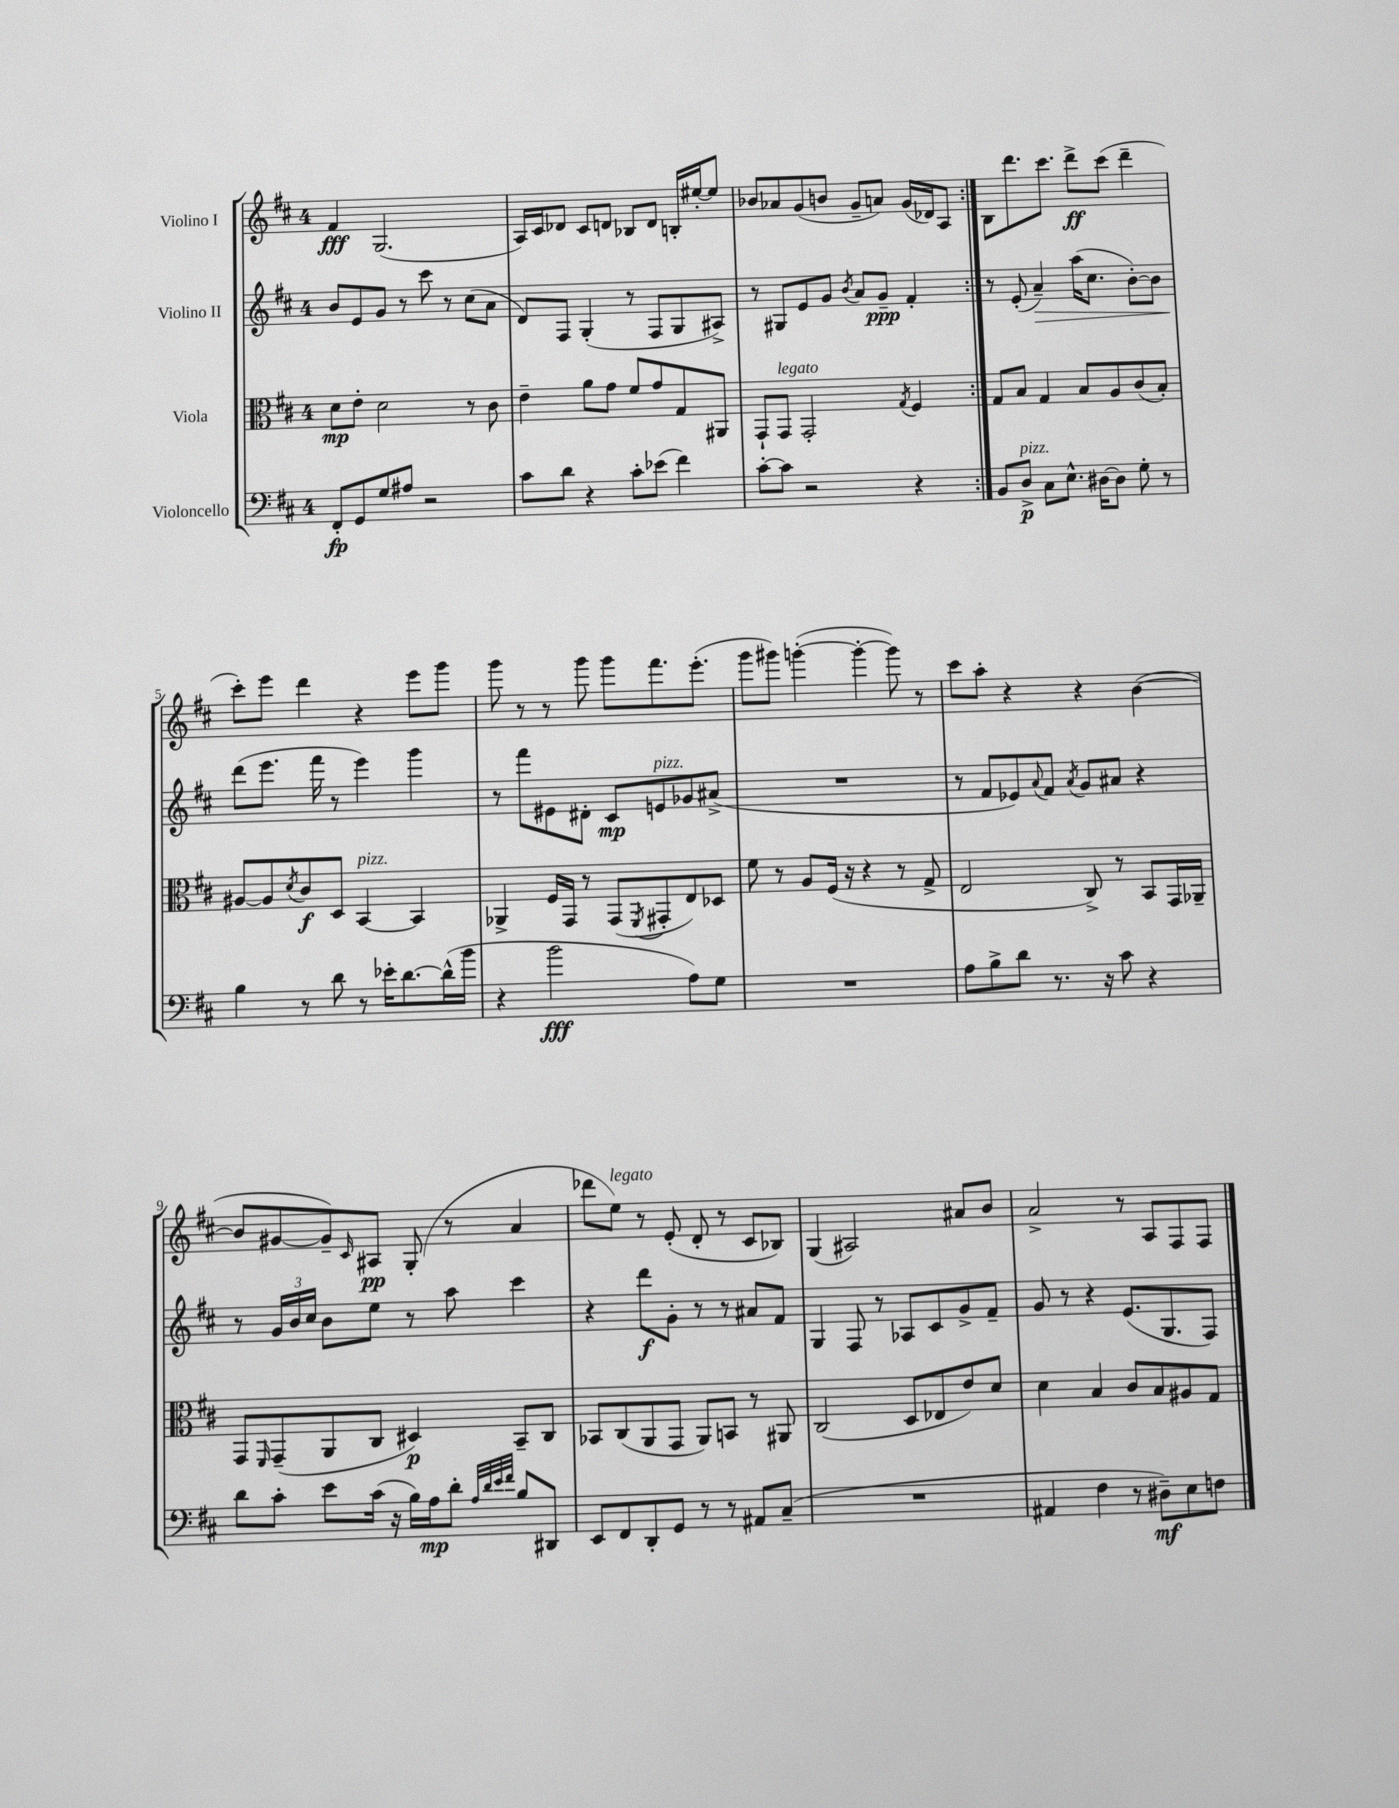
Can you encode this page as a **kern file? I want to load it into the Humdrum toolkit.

**kern	**dynam	**kern	**dynam	**kern	**dynam	**kern	**dynam
*part4	*part4	*part3	*part3	*part2	*part2	*part1	*part1
*staff4	*staff4	*staff3	*staff3	*staff2	*staff2	*staff1	*staff1
*I"Violoncello	*	*I"Viola	*	*I"Violino II	*	*I"Violino I	*
*clefF4	*	*clefC3	*	*clefG2	*	*clefG2	*
*k[f#c#]	*	*k[f#c#]	*	*k[f#c#]	*	*k[f#c#]	*
*M4/4	*	*M4/4	*	*M4/4	*	*M4/4	*
=1	=1	=1	=1	=1	=1	=1	=1
8FF#'/L	fp	8d\L	mp	8b/L	.	4f#/	fff
8GG/	.	8e'\J	.	8e/	.	.	.
8G/	.	2d\	.	8g/J	.	(2.G/	.
8A#X/J	.	.	.	8r	.	.	.
2r	.	.	.	8ccc#\	.	.	.
.	.	.	.	8r	.	.	.
.	.	8r	.	(8cc#\L	.	.	.
.	.	8c#\	.	8a\J	.	.	.
=2	=2	=2	=2	=2	=2	=2	=2
8c#\L	.	4e~\	.	8d/L)	.	16A/LL)	.
.	.	.	.	.	.	16c#/J	.
8d\J	.	.	.	8F#/J	.	8d-X/J	.
4r	.	8a\L	.	(4G'/	.	8c#/L	.
.	.	8g\J	.	.	.	8dn/J	.
8c#'\L	.	8f#/L	.	8r	.	8B-X/L	.
(8e-X\J	.	8g/	.	8F#/L	.	8d/J	.
4f#\)	.	8G/	.	8G/	.	16Bn'/LL	.
.	.	.	.	.	.	[16ee#X'/J	.
.	.	8AA#X/J	.	8A#X^/J)	.	8ee#/J]	.
=3	=3	=3	=3	=3	=3	=3	=3
[8c#'\L	.	8GG`/L	.	8r	.	8b-X/L	.
!	!	!LO:TX:a:i:t=legato	!	!	!	!	!
8c#\J]	.	8GG/J	.	8G#X/L	.	8a-X/	.
2r	.	2GG'/	.	8e/	.	(8g/	.
.	.	.	.	8g/J	.	8bn/J	.
.	.	.	.	8qb/	.	.	.
.	.	.	.	8a/L	.	8g~/L	.
.	.	.	.	8g~/J	ppp	8an/J)	.
.	.	8qG/	.	.	.	.	.
4r	.	4F#/	.	4f#'/	.	(16g/LL	.
.	.	.	.	.	.	16d-X/J)	.
.	.	.	.	.	.	8A/J	.
=4:|!	=4:|!	=4:|!	=4:|!	=4:|!	=4:|!	=4:|!	=4:|!
8BB/L	.	8G/L	.	8r	.	8B\L	.
!LO:TX:a:i:t=pizz.	!	!	!	!	!	!	!
8D^/J	p	8B/J	.	(8e'/	.	8.ddd\	.
!	!	!	!	!	!LO:HP:b	!	!
8C#\L	.	4G/	.	4a~/)	>	.	.
.	.	.	.	.	.	8.ccc#\J	.
8.E^^\J	.	.	.	.	.	.	.
.	.	8B/L	.	(16aa\KL	.	8ddd^\L	ff
[16D#X\KL	.	.	.	8.cc#\J	.	.	.
8D#\J]	.	8A/	.	.	.	(8ccc#\J	.
8G'\	.	(8c#/	.	[8b'\L)	.	4ddd~\	.
8r	.	8B'/J)	.	8b\J]	.	.	.
!!LO:LB:g=z
=5	=5	=5	=5	=5	=5	=5	=5
4B\	.	[8A#X/L	.	(8ddd\L	.	8ccc#'\L)	.
.	.	8A#/]	.	8.eee\J	]	8eee\J	.
.	.	8qd/	.	.	.	.	.
8r	.	8c#/	f	.	.	4ddd\	.
.	.	.	.	16fff#\	.	.	.
8d\	.	8D/J	.	8r	.	.	.
!	!	!LO:TX:a:i:t=pizz.	!	!	!	!	!
8r	.	[4BB/	.	4eee\)	.	4r	.
16e-X'\KL	.	.	.	.	.	.	.
[8.d\	.	.	.	.	.	.	.
.	.	4BB/]	.	4ggg\	.	8eee\L	.
(16d^^\L]	.	.	.	.	.	8ggg\J	.
16b\JJ	.	.	.	.	.	.	.
=6	=6	=6	=6	=6	=6	=6	=6
4r	.	4AA-X^/	.	8r	.	8ggg\	.
.	.	.	.	8fff#\L	.	8r	.
2b\	fff	16F#/LL	.	8e#X\	.	8r	.
.	.	16GG/JJ	.	.	.	.	.
.	.	8r	.	8d#X'\J	.	8ggg\	.
.	.	(8GG/L	.	8c#/L	mp	8ggg\L	.
.	.	8qFF#/	.	.	.	.	.
!	!	!	!	!LO:TX:a:i:t=pizz.	!	!	!
.	.	8GG#X'/	.	8en/	.	8.fff#\	.
8A\L)	.	8E/)	.	8g-X/	.	.	.
.	.	.	.	.	.	(8.eee'\J	.
8G\J	.	8D-X/J	.	(8a#X^/J	.	.	.
=7	=7	=7	=7	=7	=7	=7	=7
1r	.	8f#\	.	1r	.	8ggg\L	.
.	.	8r	.	.	.	8ggg#X\J)	.
.	.	8A/L	.	.	.	([4gggn'\	.
.	.	(16F#/Jk	.	.	.	.	.
.	.	16r	.	.	.	.	.
.	.	4r	.	.	.	4ggg'\_	.
.	.	8r	.	.	.	8ggg\])	.
.	.	8G^/	.	.	.	8r	.
=8	=8	=8	=8	=8	=8	=8	=8
8A\L	.	2E/	.	8r	.	8ccc#\L	.
8B^\	.	.	.	8f#/L	.	8aa'\J	.
8d\J	.	.	.	8e-X/)	.	4r	.
.	.	.	.	8qqa/	.	.	.
8.r	.	.	.	8f#/J	.	.	.
.	.	.	.	8qa/	.	.	.
.	.	8C#^/)	.	8g/L	.	4r	.
16r	.	.	.	.	.	.	.
8c#\	.	8r	.	8a#X/J	.	.	.
4r	.	8BB/L	.	4r	.	([4b\	.
.	.	16GG/L	.	.	.	.	.
.	.	16AA-X~/JJ	.	.	.	.	.
!!LO:LB:g=z
=9	=9	=9	=9	=9	=9	=9	=9
8d\L	.	8GG/L	.	8r	.	8b/L]	.
.	.	16qqFF#/	.	.	.	.	.
8c#'\J	.	(8GG~/	.	24g/LL	.	[8g#X/	.
.	.	.	.	24b/	.	.	.
.	.	.	.	24cc#/JJ	.	.	.
8e\L	.	8AA/	.	8b\L	.	8g#~/])	.
.	.	.	.	.	.	16qqc#/	.
(16c#\Jk	.	8C#/J	.	8ee\J	.	8A#X/J	pp
16r	.	.	.	.	.	.	.
16B\LL)	.	4D#X/)	p	8r	.	(8G'/	.
16A\J	mp	.	.	.	.	.	.
8d'\J	.	.	.	8aa\	.	8r	.
32qqA/LLL	.	.	.	.	.	.	.
32qqd/	.	.	.	.	.	.	.
32qqe/	.	.	.	.	.	.	.
32qqf#/JJJ	.	.	.	.	.	.	.
8B/L	.	8BB~/L	.	4ccc#\	.	4a/	.
8DD#X/J	.	8C#/J	.	.	.	.	.
=10	=10	=10	=10	=10	=10	=10	=10
8EE/L	.	8BB-X/L	.	4r	.	8ddd-X\L	.
!	!	!	!	!	!	!LO:TX:a:i:t=legato	!
8FF#/	.	(8C#/	.	.	.	8ee\J)	.
8DD'/	.	8AA/	.	8ddd\L	f	8r	.
8GG/J	.	8GG/J	.	8g'\J	.	(8e'/	.
8r	.	8AA/L)	.	8r	.	8d'/	.
8r	.	8BBn/J	.	8r	.	8r	.
8AA#X/L	.	8r	.	8a#X/L	.	8c#/L	.
(8C#~/J	.	8AA#X/	.	8f#/J	.	8B-X/J)	.
=11	=11	=11	=11	=11	=11	=11	=11
1r	.	(2C#/	.	4G/	.	(4G/	.
.	.	.	.	8F#/	.	2A#X/)	.
.	.	.	.	8r	.	.	.
.	.	8D/L	.	8A-X/L	.	.	.
.	.	8E-X/	.	8c#/	.	.	.
.	.	8e/)	.	8g^/	.	8a#X/L	.
.	.	8d/J	.	8f#~/J	.	8b/J	.
=12	=12	=12	=12	=12	=12	=12	=12
4AA#X/	.	4d\	.	8g/	.	2a^/	.
.	.	.	.	8r	.	.	.
4F#\	.	4B/	.	4r	.	.	.
8r	.	8c#/L	.	(8.e/L	.	8r	.
8D#X~\L)	mf	8B/	.	.	.	8A/L	.
.	.	.	.	8.G/	.	.	.
8E\	.	8A#X/	.	.	.	8F#/	.
8Fn\J	.	8G/J	.	8F#/J)	.	8F#/J	.
==	==	==	==	==	==	==	==
*-	*-	*-	*-	*-	*-	*-	*-
